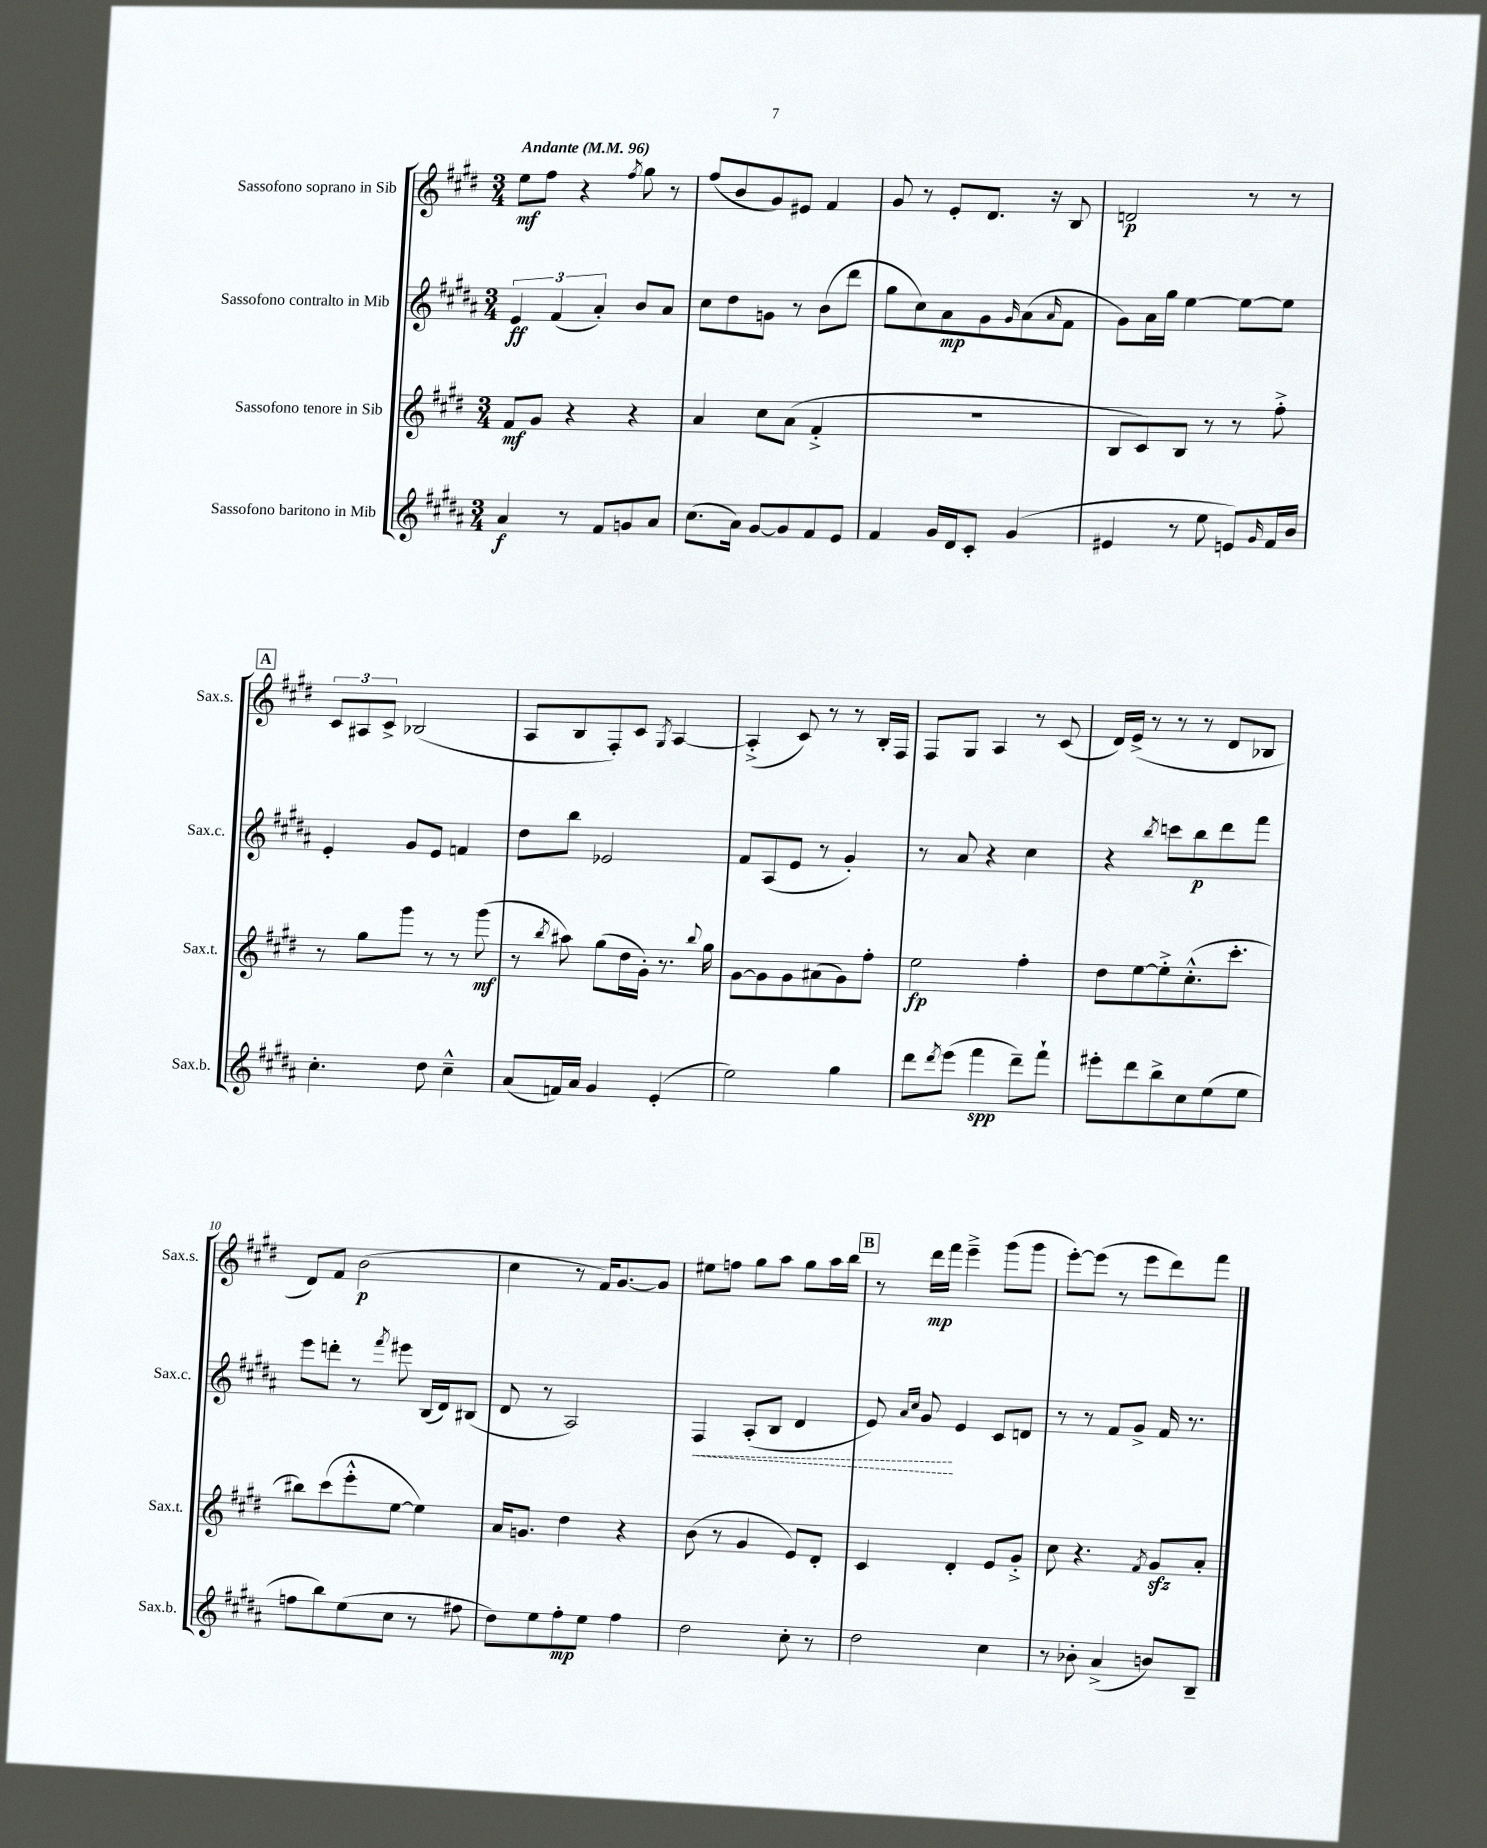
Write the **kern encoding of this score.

**kern	**kern	**kern	**kern
*staff4	*staff3	*staff2	*staff1
*clefG2	*clefG2	*clefG2	*clefG2
*k[f#c#g#d#a#]	*k[f#c#g#d#]	*k[f#c#g#d#a#]	*k[f#c#g#d#]
*M3/4	*M3/4	*M3/4	*M3/4
*MM96	*MM96	*MM96	*MM96
4a#	8f#	6e	8ee
.	8g#	.	8ff#
.	.	(6f#	.
8r	4r	.	4r
.	.	6a#')	.
8f#	.	.	.
.	.	.	8qff#
8g	4r	8b	8gg#
8a#	.	8a#	8r
=	=	=	=
(8.cc#	4a	8cc#	(8ff#
.	.	8dd#	8b
16a#)	.	.	.
[8g#	8cc#	8g	8g#)
8g#]	(8a	8r	8e#
8f#	4f#'^	(8b	4f#
8e	.	8ddd#	.
=	=	=	=
4f#	2.r	8gg#	8g#
.	.	8cc#)	8r
16g#	.	8a#	8e'
16d#	.	.	.
8c#'	.	8g#	8.d#
.	.	16qqg#	.
(4g#	.	(8a#	.
.	.	.	16r
.	.	16qqa#	.
.	.	8f#	8B
=	=	=	=
4e#	8B	8g#)	2d
.	8c#)	16a#	.
.	.	16gg#	.
8r	8B	[4ee	.
8ee	8r	.	.
8e)	8r	8ee_	8r
16qqg#	.	.	.
16f#	8ff#'^	8ee]	8r
16b	.	.	.
=	=	=	=
4.cc#'	8r	4e'	12c#
.	.	.	12A#
.	8gg#	.	.
.	.	.	12c#^
.	8ggg#	8g#	(2B-
8dd#	8r	8e	.
4cc#~^^	8r	4f	.
.	(8ggg#	.	.
=	=	=	=
(8a#	8r	8dd#	8A
.	8qbb	.	.
16f)	8aa#)	8bb	8B
16a#	.	.	.
4g#	(8gg#	2e-	8F#')
.	16dd#	.	8c#
.	16g#')	.	.
.	.	.	8qG#
(4e'	8.r	.	[4A
.	8qqbb	.	.
.	16gg#	.	.
=	=	=	=
2ee)	[8g#	8f#	(4A'^]
.	8g#]	(8A#	.
.	8g#	8e	8c#)
.	(8a#	8r	8r
4gg#	8g#)	4g#')	8r
.	8ff#'	.	16B'
.	.	.	16F#
=	=	=	=
8ddd#	2ee	8r	8F#
8qddd#	.	.	.
(8eee	.	8a#	8G#
4fff#	.	4r	4A
8ddd#~)	4ff#'	4cc#	8r
8fff#`	.	.	(8c#
=	=	=	=
8eee#'	8dd#	4r	16d#)
.	.	.	(16e^
8ddd#	[8ee	.	8r
.	.	8qbb	.
8bb^	8ee'^]	8ccc	8r
8cc#	(8.cc#'^^	8bb	8r
(8ee	.	8ddd#	8d#
.	8.ccc#'	.	.
8ee	.	8fff#	8B-
=	=	=	=
8ff	8bb#)	8eee	8d#)
8bb)	(8ccc#	8ddd'	8f#
(8ee	8eee'^^	8r	(2b
.	.	8qfff#	.
8cc#	[8ee	8eee#	.
8r	4ee])	(16B	.
.	.	16d#)	.
8ff#	.	(8B#	.
=	=	=	=
8dd#)	16a	8d#	4cc#
.	8.g	.	.
8ee	.	8r	.
8ff#'	4dd#	2A#)	8r
8ee	.	.	16f#)
.	.	.	[8.g#
4ff#	4r	.	.
.	.	.	8g#]
=	=	=	=
2dd#	(8b	4F#	8ee#
.	8r	.	8ff
.	4g#	(8A#'	8gg#
.	.	8B	8aa
8cc#'	8e)	4d#	8gg#
8r	8d#'	.	16aa
.	.	.	16bb
=	=	=	=
2dd#	4c#	8e)	8r
.	.	16qqa#	.
.	.	16qqcc#	.
.	.	8g#	16ddd#
.	.	.	16fff#
.	4d#'	4e	4eee~^
4cc#	8e	8c#	(8ggg#
.	8g#'^	8d	8ggg#
=	=	=	=
8r	8cc#	8r	[8eee')
8b-'	4.r	8r	(8eee]
(4a#^	.	8f#	8r
.	.	8g#^	8eee
.	8qf#	.	.
8b)	8g#	16f#	8ddd#)
.	.	8.r	.
8B~	8a'	.	8fff#
==	==	==	==
*-	*-	*-	*-
